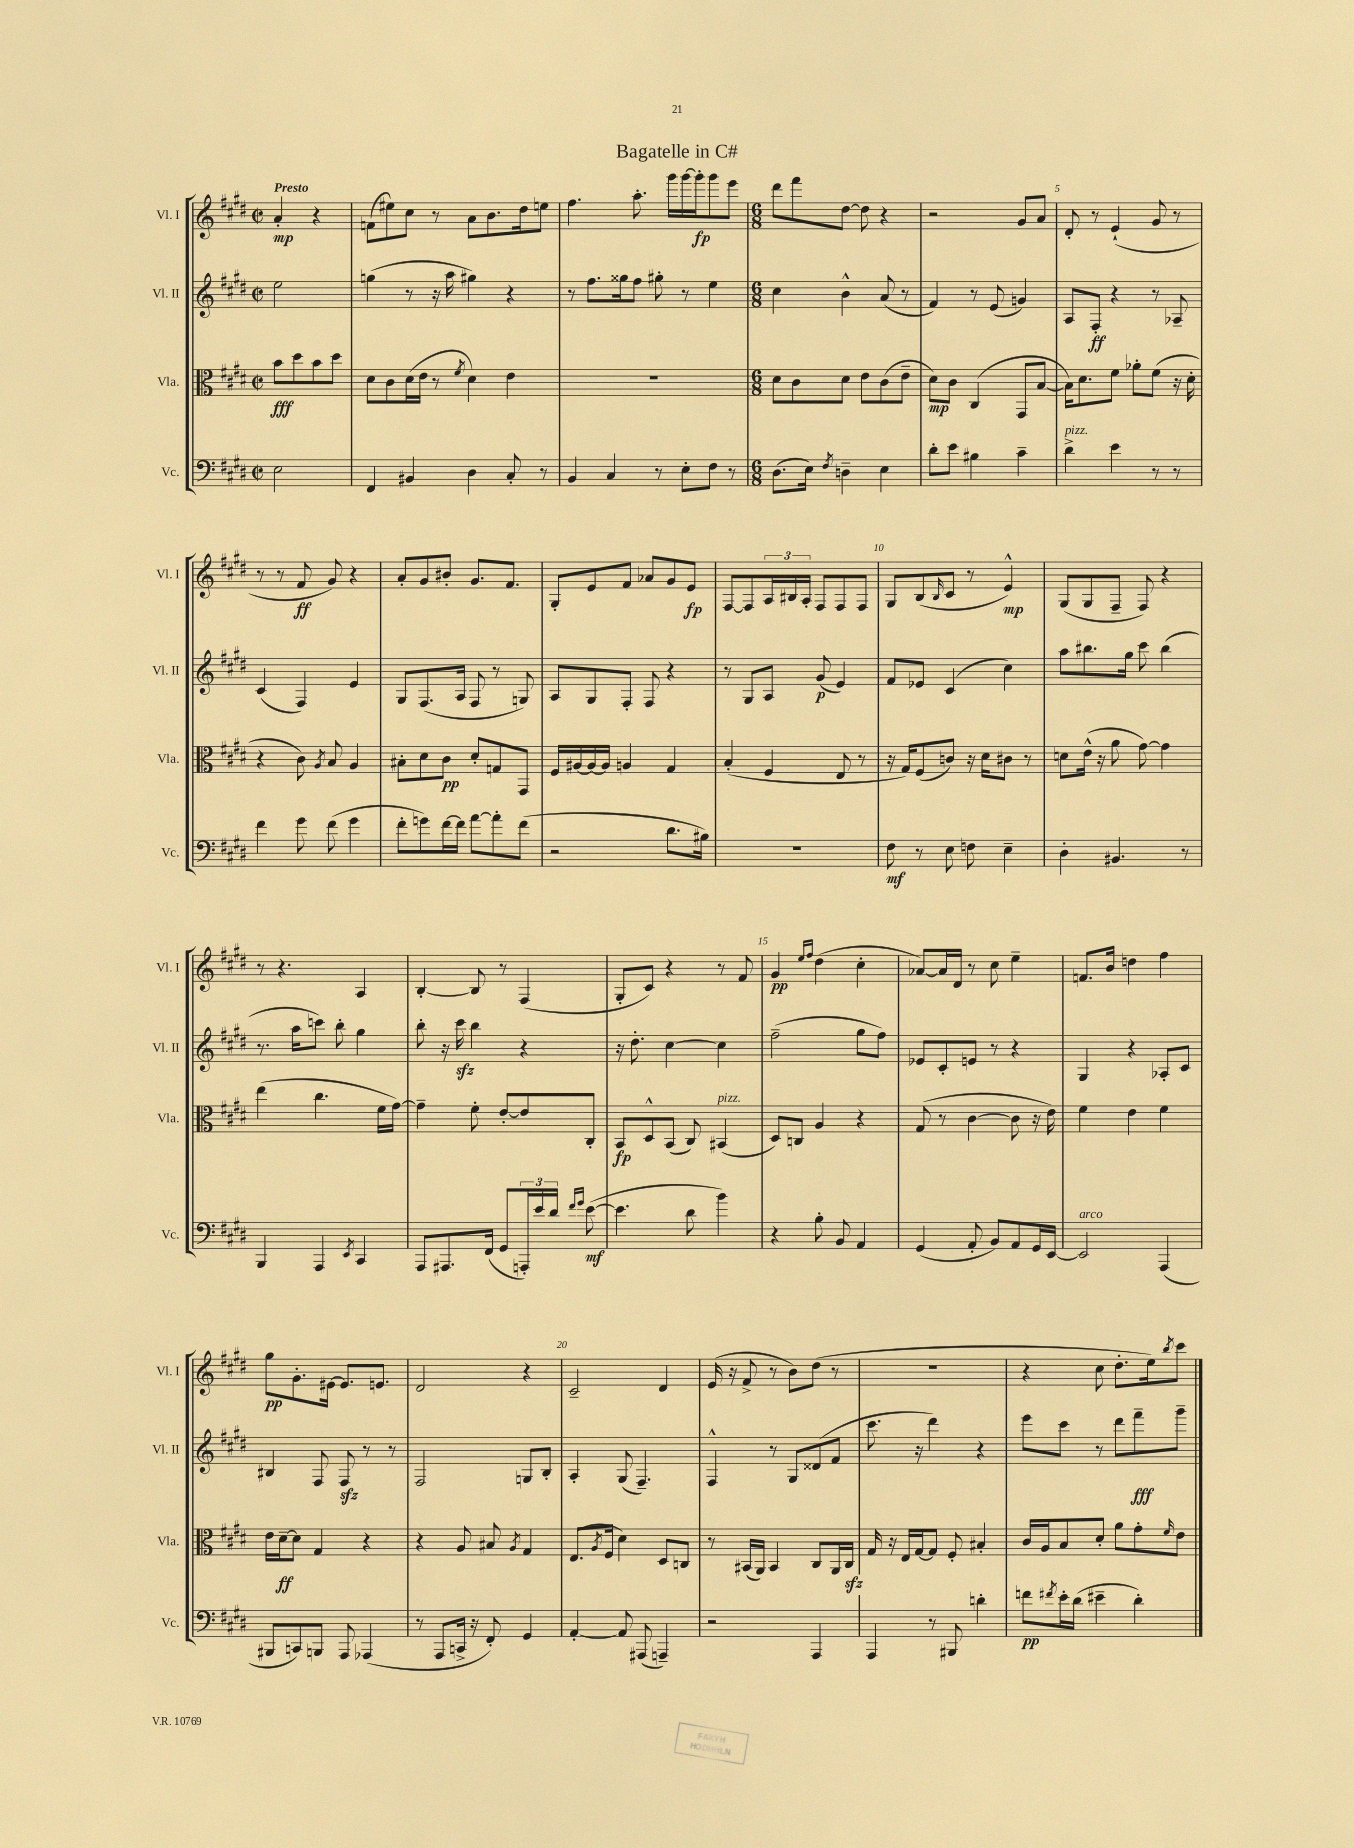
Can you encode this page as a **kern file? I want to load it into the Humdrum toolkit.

**kern	**kern	**kern	**kern
*staff4	*staff3	*staff2	*staff1
*clefF4	*clefC3	*clefG2	*clefG2
*k[f#c#g#d#]	*k[f#c#g#d#]	*k[f#c#g#d#]	*k[f#c#g#d#]
*M2/2	*M2/2	*M2/2	*M2/2
*met(c|)	*met(c|)	*met(c|)	*met(c|)
2E\	8b\L	2ee\	4a'/
.	8dd#\	.	.
.	8b\	.	4r
.	8dd#\J	.	.
=	=	=	=
4FF#/	8d#\L	(4gg\	(8f\L
.	8c#\	.	8ee#\)
4BB#/	(16d#\L	8r	8cc#\J
.	16e\JJ	.	.
.	8r	16r	8r
.	.	16aa\	.
.	8qf#/	.	.
4D#\	4d#\)	4gg#\)	8a\L
.	.	.	8.b\
8C#'/	4e\	4r	.
.	.	.	16dd#\k
8r	.	.	8ee\J
=	=	=	=
4BB/	1r	8r	4.ff#\
.	.	8.ff#\L	.
4C#/	.	.	.
.	.	16gg##\k	.
.	.	8ff#\J	8.aa'\
8r	.	8gg#'\	.
.	.	.	16ggg#\LL
8E'\L	.	8r	[16ggg#\
.	.	.	16ggg#'\]J
8F#\J	.	4ee\	8ggg#\
8r	.	.	8eee\J
=	=	=	=
*M6/8	*M6/8	*M6/8	*M6/8
(8.D#\L	8d#\L	4cc#\	8ddd#\L
.	8c#\	.	8fff#\
16E\Jk)	.	.	.
8qF#/	.	.	.
4D~\	8d#\J	4b^^\	[8dd#\J
.	8e\L	.	8dd#\]
4E\	(8c#\	(8a/	4r
.	8e~\J	8r	.
=	=	=	=
8d#'\L	8d#\L)	4f#/)	2r
8e\J	8c#\J	.	.
4B#\	(4C#/	8r	.
.	.	(8e/	.
4c#~\	8GG#/L	4g/)	8g#/L
.	[8B/J	.	8a/J
=	=	=	=
4d#^\	16B\]LK)	8A/L	8d#'/
.	8.d#\	.	.
.	.	8F#'/J	8r
4e\	8f#\J	4r	(4e`/
.	8a-'\L	.	.
8r	(8f#\J	8r	8g#/
8r	16r	8A-~/	8r
.	16d#'\	.	.
=	=	=	=
4f#\	4r	(4c#/	8r
.	.	.	8r
8g#\	8c#\)	4F#/)	8f#/
.	8qA/	.	.
(8f#\	8B/	.	8g#/)
4g#\	4A/	4e/	4r
=	=	=	=
8f#'\L	8B#'\L	8G#/L	8a'/L
8g\)	8d#\	(8.F#/	8g#/
[16f#\L	8c#\J	.	8b#'/J
16f#\]JJ	.	16A/Jk	.
[8a\L	8d#'/L	8F#/	8.g#/L
8a'\]	8G/	8r	.
.	.	.	8.f#/J
(8f#\J	8GG#/J	8G/)	.
=	=	=	=
2r	16F#/LL	8A/L	8G#'/L
.	[16A#/	.	.
.	16A#/_	8G#/	8e/
.	16A#/]JJ	.	.
.	4A/	8F#'/J	8f#/J
.	.	8F#/	8a-/L
8.d#\L	4G#/	4r	8g#/
.	.	.	8e/J
16B#\Jk)	.	.	.
=	=	=	=
2.r	(4B'/	8r	[8F#/L
.	.	8G#/L	8F#/]
.	4F#/	8A/J	24A/L
.	.	.	24B#/
.	.	.	24A'/JJ
.	.	(8g#/	8F#/L
.	8E/	4e/)	8F#/
.	8r	.	8F#/J
=	=	=	=
8F#\	16r	8f#/L	8G#/L
.	16G#/LK)	.	.
8r	(8F#/	8e-/J	(8B/
.	.	.	16qqB/
8E\	8c/J)	(4c#/	8c#/J
8F\	16r	.	8r
.	16d#\LK	.	.
4E~\	8c#\J	4cc#\)	4e^^/)
.	8r	.	.
=	=	=	=
4D#'\	8d\L	8aa\L	(8G#/L
.	(16e^^\Jk	8.bb#\	8G#/
.	16r	.	.
4.BB#/	8a\	.	8F#~/J
.	.	16gg#\Jk	.
.	[8g#\)	8ccc#\	8F#/)
.	4g#\]	(4bb#\	4r
8r	.	.	.
=	=	=	=
4BBB/	(4ee\	8.r	8r
.	.	.	4.r
.	.	16aa\LK	.
4AAA/	4.cc#\	8ccc\J)	.
.	.	8bb'\	.
8qEE/	.	.	.
4CC#/	.	4gg#\	4A/
.	16f#\LL	.	.
.	[16g#\JJ)	.	.
=	=	=	=
8AAA/L	4g#~\]	8bb'\	[4B'/
8.AAA#/	.	16r	.
.	.	16ccc#\	.
.	8f#'\	4bb\	8B/]
(16FF#/Jk	.	.	.
8GG#/L	[8e'/L	.	8r
24AAA'/L)	8e/]	4r	(4F#/
24e/	.	.	.
24d#/JJ	.	.	.
16qqf#/LL	.	.	.
16qqg#/JJ	.	.	.
([8e\	8C#'/J	.	.
=	=	=	=
4.e\]	8BB/L	16r	8G#'/L
.	.	8.dd#'\	.
.	8D#^^/	.	8c#/J)
.	(8BB/J	[4cc#\	4r
8d#\	8C#/)	.	.
4b\)	(4BB#/	4cc#\]	8r
.	.	.	8f#/
=	=	=	=
4r	8D#/L)	(2ff#~\	4g#/
.	8C/J	.	.
.	.	.	16qqee/LL
.	.	.	16qqff#/JJ
8B'\	4A/	.	(4dd#\
8BB/	.	.	.
4AA/	4r	8gg#\L	4cc#'\
.	.	8ff#\J)	.
=	=	=	=
(4GG#/	(8G#/	8e-/L	[8a-/L)
.	8r	8c#'/	16a-/]L
.	.	.	16d#/JJ
8AA'/	[4c#\	8e/J	8r
8BB/L)	.	8r	8cc#\
8AA/	8c#\]	4r	4ee~\
16GG#/L	16r	.	.
[16EE/JJ	16e\)	.	.
=	=	=	=
2EE/]	4f#\	4G#/	8.f/L
.	.	.	16b/Jk
.	4e\	4r	4dd\
(4AAA/	4f#\	8A-'/L	4ff#\
.	.	8c#/J	.
=	=	=	=
8BBB#/L	16e\LL	4B#/	8gg#\L
.	[16d#~\J	.	.
8CC/)	8d#\]J	.	8.g#'\
8BBB/J	4G#/	8F#/	.
.	.	.	[16e#\Jk
8AAA/	.	8F#/	8.e#/]L
(4AAA-/	4r	8r	.
.	.	.	8.e/J
.	.	8r	.
=	=	=	=
8r	4r	2F#/	2d#/
8AAA/L	.	.	.
16CC^/Jk	8A/	.	.
16r	.	.	.
8FF#'/)	8B#/	.	.
.	8qA/	.	.
4GG#/	4G#/	8G/L	4r
.	.	8B'/J	.
=	=	=	=
[4AA'/	(8.E/L	4A'/	2c#~/
.	8qA/	.	.
.	16F#/Jk	.	.
8AA/]	4d#\)	(8G#/	.
(8AAA#/	.	4.F#~/)	.
4AAA~/)	8D#/L	.	4d#/
.	8C/J	.	.
=	=	=	=
2r	8r	4F#^^/	(16e/
.	.	.	16r
.	(16BB#/LL	.	8f#^/
.	16AA/JJ)	.	.
.	4BB#/	8r	8r
.	.	8G#/L	8b\L)
4AAA/	8C#/L	(8d##/	(8dd#\J
.	16AA/L	8f#/J	8r
.	16C#/JJ	.	.
=	=	=	=
4AAA/	16G#/	8.ccc#\	2.r
.	16r	.	.
.	16E/LL	.	.
.	[16G#/J	16r	.
8r	8G#/]J	4ddd#\)	.
8BBB#/	8F#'/	.	.
4d'\	4B#'/	4r	.
=	=	=	=
8f\L	16c#/LL	8eee\L	4r
.	16A/J	.	.
8qf#/	.	.	.
16e'\L	8B/	8ccc#\J	.
(16d#\JJ	.	.	.
4e#~\	8d#'/J	8r	8cc#\
.	8a\L	8ddd#\L	8.dd#'\L
4d#'\)	8g#'\	8fff#~\	.
.	.	.	16ee\k)
.	16qqf#/	.	8qbb/
.	8e\J	8ggg#~\J	8ccc#\J
==	==	==	==
*-	*-	*-	*-
